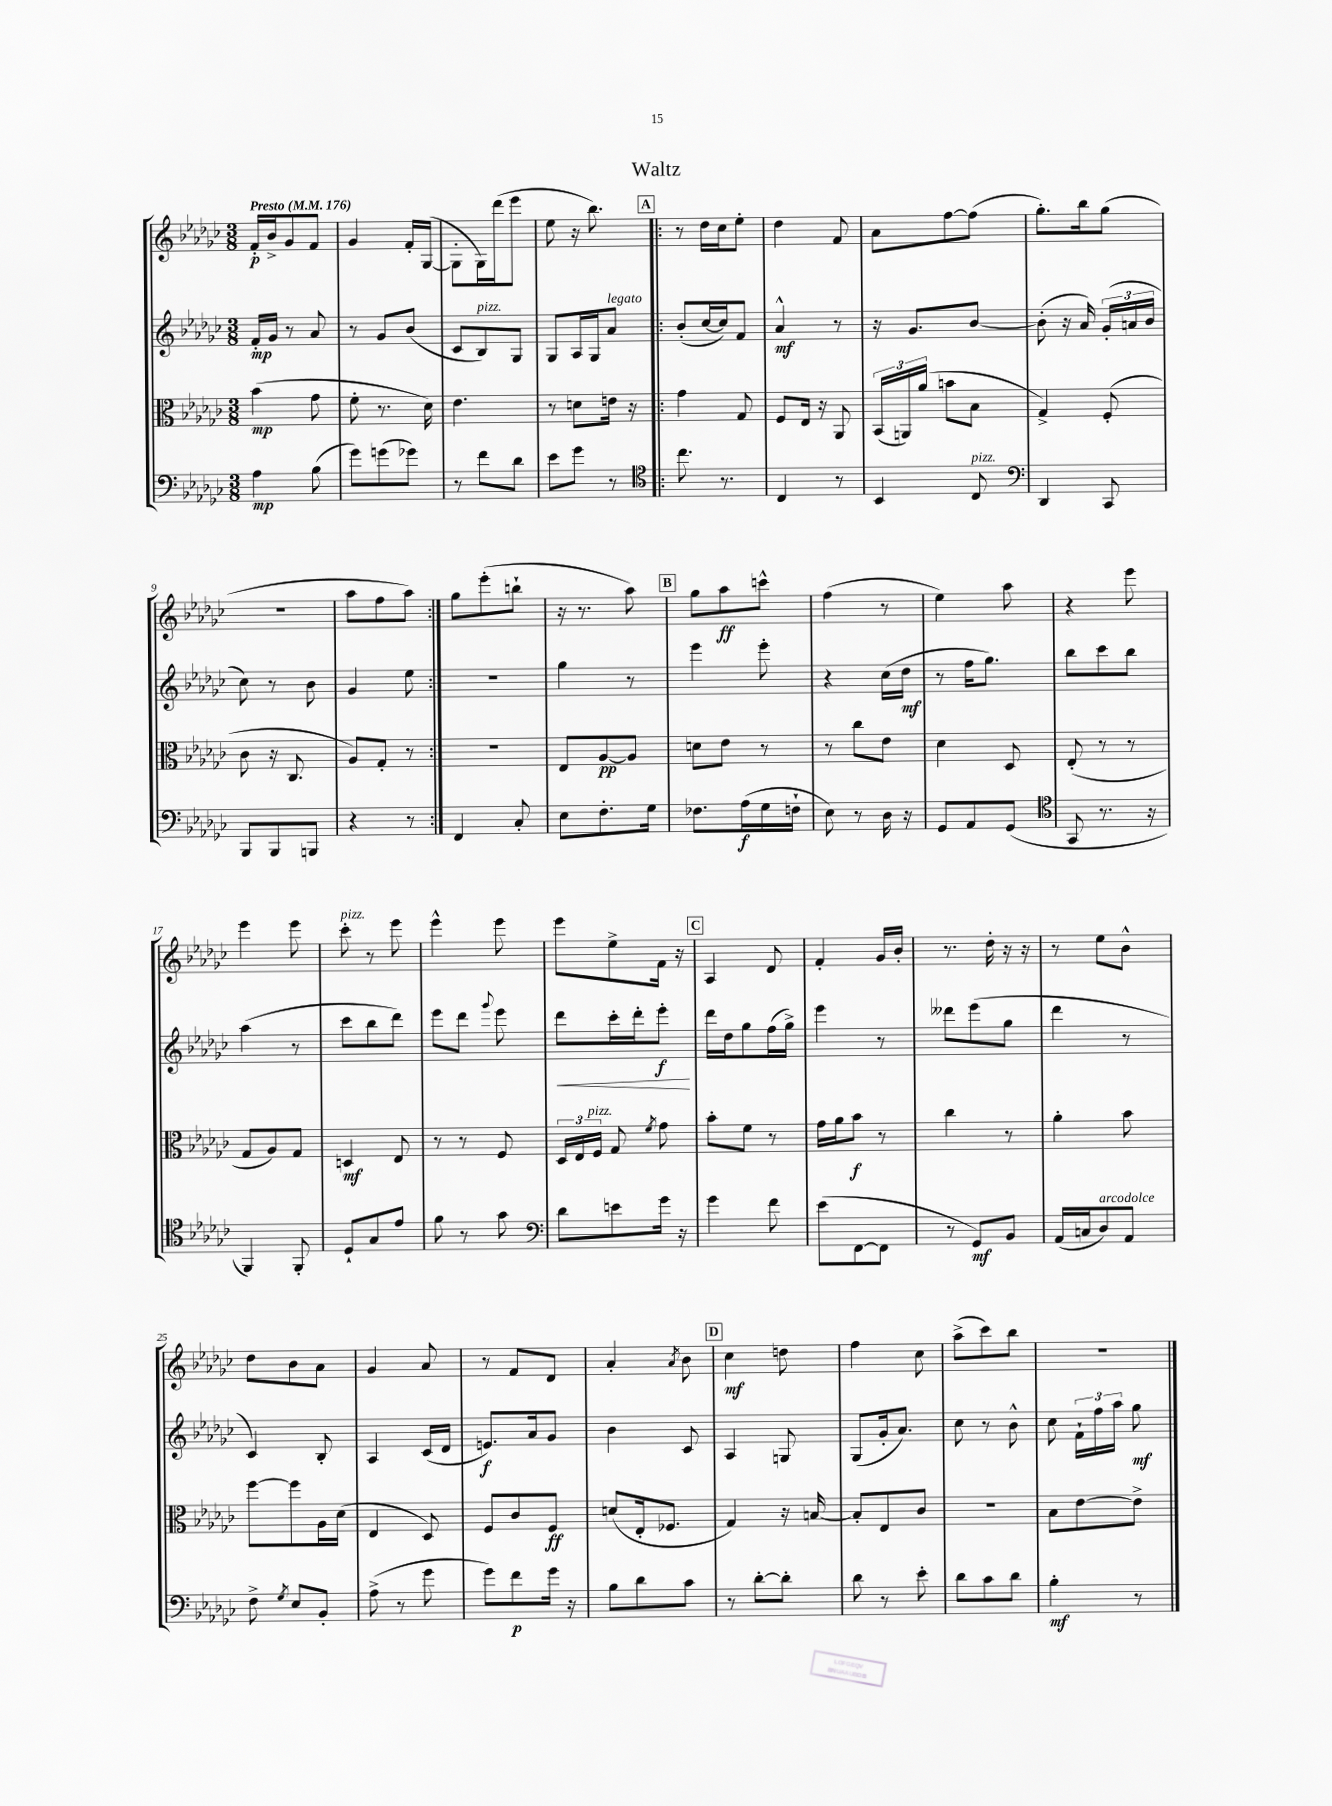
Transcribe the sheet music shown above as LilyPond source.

\header { title = "Waltz" }
<<
\new StaffGroup <<
\new Staff = "s0" {
    \clef treble \key ges \major \numericTimeSignature \time 3/8 \tempo "Presto" 4 = 176
    \autoBeamOff f'16[-.\p bes'16-> ges'8 f'8] |
    ges'4 f'16[-. ges16]~( |
    ges8[-. ges16) des'''16( ees'''8] |
    ees''8 r16 bes''8.) |
    \repeat volta 2 { \mark \markup { \box "A" } r8 des''16[ ces''16 ees''8]-. |
    des''4 f'8 |
    aes'8[ f''8~ f''8]( |
    ges''8.[-.) bes''16 ges''8]( |
    R4. |
    aes''8[ f''8 aes''8]) | }
    ges''8[ ees'''8-.( b''8]-! |
    r16 r8. aes''8) |
    \mark \markup { \box "B" } ges''8[ aes''8\ff c'''8]-^ |
    f''4( r8 |
    ees''4) aes''8 |
    r4 ees'''8 |
    ees'''4 ees'''8 |
    ces'''8-.^\markup { \italic "pizz." } r8 ees'''8 |
    ees'''4-^ ees'''8 |
    ees'''8[ ees''8-> f'16] r16 |
    \mark \markup { \box "C" } aes4 des'8 |
    f'4-. ges'16[ bes'16]-. |
    r8. des''16-. r16 r16 |
    r8 ees''8[ bes'8]-^ |
    des''8[ bes'8 aes'8] |
    ges'4 aes'8 |
    r8 f'8[ des'8] |
    aes'4-. \acciaccatura { aes'8 } bes'8 |
    \mark \markup { \box "D" } ces''4\mf d''8 |
    f''4 ces''8 |
    aes''8[->( ces'''8) bes''8] |
    R4. \bar "|." |
}
\new Staff = "s1" {
    \clef treble \key ges \major \numericTimeSignature \time 3/8
    \autoBeamOff f'16[-.\mp ges'16] r8 aes'8 |
    r8 ges'8[ bes'8]( |
    ces'8[ bes8^\markup { \italic "pizz." }) ges8] |
    ges8[ aes16 ges16 aes'8]^\markup { \italic "legato" } |
    \repeat volta 2 { \mark \markup { \box "A" } bes'8[-.( ces''16~ ces''16) f'8] |
    aes'4-^\mf r8 |
    r16 ges'8.[ bes'8]~ |
    bes'8-.( r16 aes'16) \tuplet 3/2 { ges'16[-.( a'16 bes'16] } |
    ces''8) r8 bes'8 |
    ges'4 ees''8 | }
    R4. |
    ges''4 r8 |
    \mark \markup { \box "B" } ees'''4 ees'''8-. |
    r4 ces''16[( des''16]\mf |
    r8 f''16[ ges''8.]) |
    bes''8[ ces'''8 bes''8] |
    aes''4( r8 |
    ces'''8[ bes''8 des'''8]) |
    ees'''8[ des'''8] \appoggiatura { ges'''8 } ees'''8 |
    des'''8[\< ces'''16-. des'''16-. ees'''8]-.\f\! |
    \mark \markup { \box "C" } des'''16[ des''16 ges''8 f''16( ges''16]->) |
    ees'''4 r8 |
    deses'''8[ ees'''8( ges''8] |
    des'''4 r8 |
    ces'4) bes8-. |
    aes4 ces'16[( des'16] |
    e'8.[\f) aes'16 ges'8] |
    bes'4 ces'8 |
    \mark \markup { \box "D" } aes4 g8 |
    ges8[( ges'16-. aes'8.]) |
    ces''8 r8 bes'8-^ |
    ces''8 \tuplet 3/2 { f'16[-! f''16 aes''16] } ges''8\mf \bar "|." |
}
\new Staff = "s2" {
    \clef alto \key ges \major \numericTimeSignature \time 3/8
    \autoBeamOff bes'4\mp( ges'8 |
    f'8-. r8. des'16) |
    ees'4. |
    r8 d'8[ e'16] r16 |
    \repeat volta 2 { \mark \markup { \box "A" } ges'4 ges8 |
    f8[ ees16] r16 aes,8 |
    \tuplet 3/2 { bes,16[( a,16) aes'16]( } b'8[ bes8] |
    ges4->) f8-.( |
    ces'8 r16 ces8. |
    aes8[) ges8]-. r8 | }
    R4. |
    ees8[ aes8~\pp aes8] |
    \mark \markup { \box "B" } d'8[ ees'8] r8 |
    r8 ces''8[ ees'8] |
    des'4 des8 |
    ees8-.( r8 r8 |
    ges8[ aes8) ges8] |
    d4\mf ees8 |
    r8 r8 f8 |
    \tuplet 3/2 { des16[ ees16 f16]^\markup { \italic "pizz." } } ges8 \acciaccatura { f'8 } ges'8 |
    \mark \markup { \box "C" } bes'8[-. f'8] r8 |
    ges'16[ aes'16 bes'8]\f r8 |
    ces''4 r8 |
    aes'4-. bes'8 |
    f''8[~ f''8 aes16 des'16]( |
    ees4 des8) |
    f8[ ces'8 f8]\ff |
    d'8[( ees16-. fes8.] |
    \mark \markup { \box "D" } ges4) r16 b16~ |
    b8[-. ees8 ces'8] |
    R4. |
    bes8[ ees'8~ ees'8]-> \bar "|." |
}
\new Staff = "s3" {
    \clef bass \key ges \major \numericTimeSignature \time 3/8
    \autoBeamOff aes4\mp bes8( |
    ges'8[) g'8( ges'8]) |
    r8 f'8[ des'8] |
    ees'8[ ges'8] r8 |
    \repeat volta 2 { \mark \markup { \box "A" } \clef tenor ces''8. r8. |
    ces4 r8 |
    bes,4 ces8^\markup { \italic "pizz." } |
    \clef bass des,4 ces,8 |
    bes,,8[ bes,,8 b,,8] |
    r4 r8 | }
    f,4 ces8-. |
    ees8[ f8.-. ges16] |
    \mark \markup { \box "B" } fes8.[ aes16\f( ges16 f16]-! |
    ees8) r8 des16 r16 |
    ges,8[ aes,8 ges,8]( |
    \clef tenor ges,8 r8. r16 |
    f,4) f,8-. |
    des8[-! ges8 ees'8] |
    f'8 r8 ges'8 |
    \clef bass des'8[ e'8 ges'16] r16 |
    \mark \markup { \box "C" } ges'4 f'8 |
    ees'8[( f,8~ f,8] |
    r8 ges,8[\mf) bes,8] |
    aes,16[( c16 des8^\markup { \italic "arco" }) aes,8]^\markup { \italic "dolce" } |
    f8-> \acciaccatura { ges8 } ees8[ bes,8]-. |
    aes8->( r8 ges'8 |
    ges'8[) f'8\p ges'16] r16 |
    bes8[ des'8 ces'8] |
    \mark \markup { \box "D" } r8 des'8[~-. des'8]-. |
    des'8 r8 ees'8-. |
    des'8[ ces'8 des'8] |
    bes4-.\mf r8 \bar "|." |
}
>>
>>
